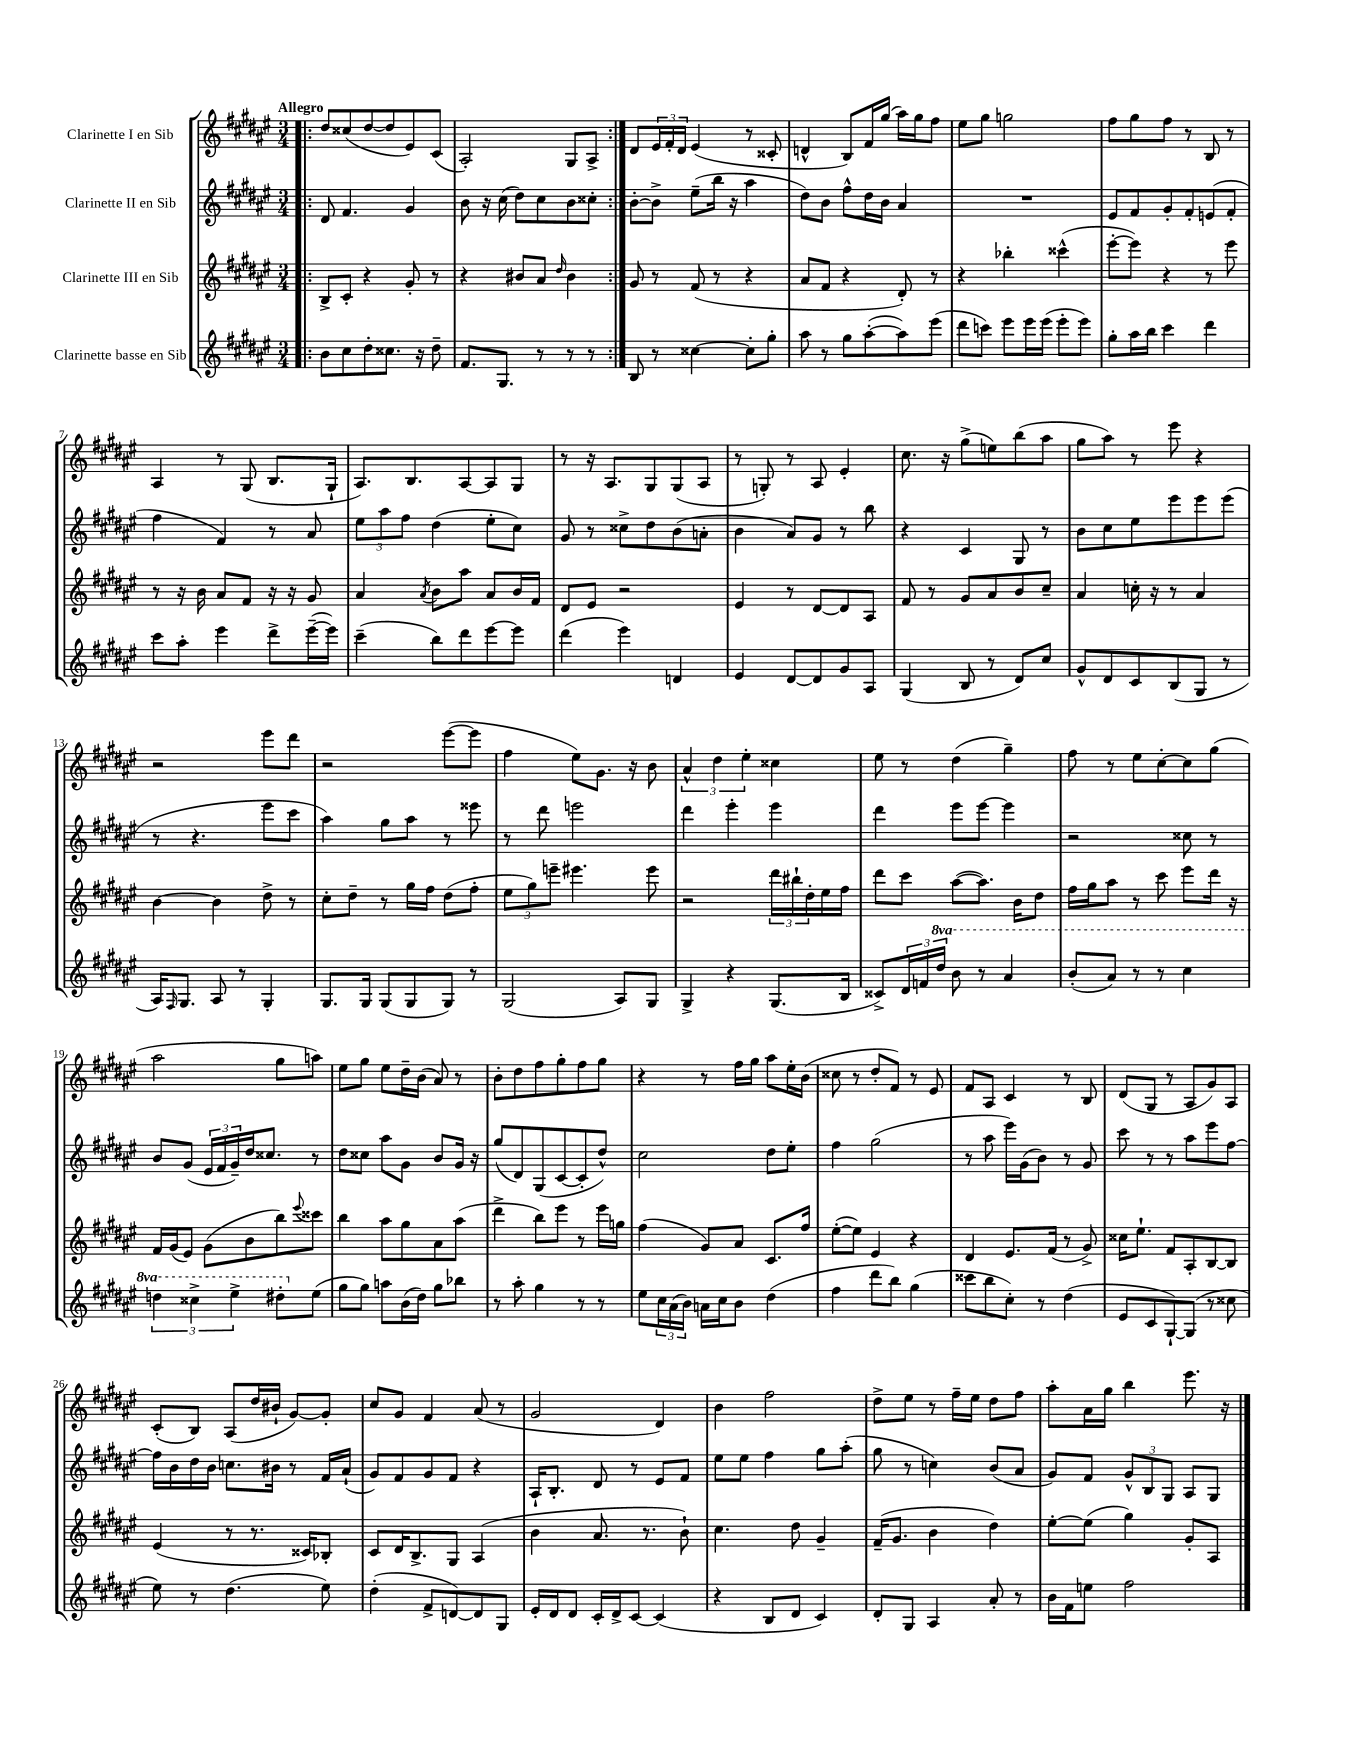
<<
\new StaffGroup <<
\new Staff = "s0" \with { instrumentName = "Clarinette I en Sib" } {
    \clef treble \key fis \major \numericTimeSignature \time 3/4 \tempo "Allegro"
    \repeat volta 2 { \bar ".|:" dis''8 cisis''8( dis''8~ dis''8 eis'8) cis'8( |
    ais2-.) gis8 ais8-> | }
    dis'8 \tuplet 3/2 { eis'16 fis'16-. dis'16 } eis'4( r8 cisis'8-. |
    d'4-^ b8) fis'16 gis''16( ais''16) gis''16 fis''8 |
    eis''8 gis''8 g''2 |
    fis''8 gis''8 fis''8 r8 b8 r8 |
    ais4 r8 gis8( b8. gis16-! |
    ais8.) b8. ais8~ ais8 gis8 |
    r8 r16 ais8. gis8 gis8( ais8 |
    r8 g8-.) r8 ais8 eis'4-. |
    cis''8. r16 gis''8->( e''8) b''8( ais''8 |
    gis''8 ais''8) r8 eis'''8 r4 |
    r2 eis'''8 dis'''8 |
    r2 eis'''8~( eis'''8 |
    fis''4 eis''8) gis'8. r16 b'8 |
    \tuplet 3/2 { ais'4-^ dis''4 eis''4-. } cisis''4 |
    eis''8 r8 dis''4( gis''4--) |
    fis''8 r8 eis''8 cis''8~-. cis''8 gis''8( |
    ais''2 gis''8 a''8) |
    eis''8 gis''8 eis''8 dis''16-- b'16( ais'8) r8 |
    b'8-. dis''8 fis''8 gis''8-. fis''8 gis''8 |
    r4 r8 fis''16 gis''16 ais''8 eis''16-. b'16( |
    cisis''8 r8 dis''8-. fis'8) r8 eis'8 |
    fis'8 ais8 cis'4 r8 b8 |
    dis'8( gis8 r8 ais8 gis'8) ais8 |
    cis'8-.( b8) ais8( dis''16 bis'16-! gis'8~) gis'8-. |
    cis''8 gis'8 fis'4 ais'8( r8 |
    gis'2 dis'4) |
    b'4 fis''2 |
    dis''8-> eis''8 r8 fis''16-- eis''16 dis''8 fis''8 |
    ais''8-. ais'16 gis''16 b''4 eis'''8. r16 \bar "|." |
}
\new Staff = "s1" \with { instrumentName = "Clarinette II en Sib" } {
    \clef treble \key fis \major \numericTimeSignature \time 3/4
    \repeat volta 2 { \bar ".|:" dis'8 fis'4. gis'4 |
    b'8 r16 cis''16( dis''8) cis''8 b'8 cisis''8-. | }
    b'8~-. b'8-> eis''8--( b''16 r16 ais''4 |
    dis''8) b'8 fis''8-^ dis''16 b'16 ais'4 |
    R2. |
    eis'8 fis'8 gis'8-. fis'8-. e'8( fis'8-. |
    fis''4 fis'4) r8 ais'8 |
    \tuplet 3/2 { eis''8 ais''8 fis''8 } dis''4( eis''8-. cis''8) |
    gis'8 r8 cisis''8-> dis''8 b'8( a'8-. |
    b'4 ais'8) gis'8 r8 b''8 |
    r4 cis'4 gis8 r8 |
    b'8 cis''8 eis''8 eis'''8 eis'''8 eis'''8( |
    r8 r4. eis'''8 cis'''8 |
    ais''4) gis''8 ais''8 r8 eisis'''8 |
    r8 dis'''8 e'''2 |
    dis'''4 eis'''4-. eis'''4 |
    dis'''4 eis'''8 eis'''8~ eis'''4 |
    r2 cisis''8 r8 |
    b'8 gis'8( \tuplet 3/2 { eis'16 fis'16 gis'16--) } dis''16 cisis''8. r8 |
    dis''8 cisis''8 ais''8 gis'8 b'8 gis'16 r16 |
    gis''8( dis'8) gis8( cis'8~ cis'8-. dis''8-^) |
    cis''2 dis''8 eis''8-. |
    fis''4 gis''2( |
    r8 ais''8 eis'''16) gis'16( b'8) r8 gis'8 |
    cis'''8 r8 r8 ais''8 eis'''8 fis''8~ |
    fis''16 b'16 dis''16 b'16 c''8. bis'16 r8 fis'16 ais'16-!( |
    gis'8) fis'8 gis'8 fis'8 r4 |
    ais16-! b8.-. dis'8 r8 eis'8 fis'8 |
    eis''8 eis''8 fis''4 gis''8 ais''8-.( |
    gis''8 r8 c''4) b'8( ais'8 |
    gis'8) fis'8 \tuplet 3/2 { gis'8-^ b8 gis8 } ais8 gis8 \bar "|." |
}
\new Staff = "s2" \with { instrumentName = "Clarinette III en Sib" } {
    \clef treble \key fis \major \numericTimeSignature \time 3/4
    \repeat volta 2 { \bar ".|:" b8-> cis'8-. r4 gis'8-. r8 |
    r4 bis'8 ais'8 \grace { dis''16 } bis'4 | }
    gis'8 r8 fis'8( r8 r4 |
    ais'8 fis'8 r4 dis'8-.) r8 |
    r4 bes''4-. cisis'''4-^( |
    eis'''8~-. eis'''8) r4 r8 eis'''8 |
    r8 r16 b'16 ais'8 fis'8 r16 r16 gis'8 |
    ais'4 \acciaccatura { ais'8 } b'8 ais''8 ais'8 b'16 fis'16 |
    dis'8 eis'8 r2 |
    eis'4 r8 dis'8~ dis'8 ais8 |
    fis'8 r8 gis'8 ais'8 b'8 cis''8-- |
    ais'4 c''16-. r16 r8 ais'4 |
    b'4~ b'4 dis''8-> r8 |
    cis''8-. dis''8-- r8 gis''16 fis''16 dis''8( fis''8-. |
    \tuplet 3/2 { eis''8 gis''8) e'''8-- } eis'''4. eis'''8 |
    r2 \tuplet 3/2 { dis'''16 bis''16-! dis''16-. } eis''16 fis''16 |
    dis'''8 cis'''8 ais''8~( ais''8.) b'16 dis''8 |
    fis''16 gis''16 ais''8 r8 cis'''8 eis'''8 dis'''16 r16 |
    fis'16 gis'16( eis'8) gis'8( b'8 b''8) \appoggiatura { eis'''8 } cisis'''8 |
    b''4 ais''8 gis''8 ais'8 ais''8( |
    dis'''4-> b''8) eis'''8 r8 eis'''16 g''16 |
    fis''4( gis'8) ais'8 cis'8. fis''16 |
    eis''8~-.( eis''8) eis'4 r4 |
    dis'4 eis'8. fis'16( r8 gis'8->) |
    cisis''16 eis''8.-! fis'8 ais8-. b8~ b8 |
    eis'4( r8 r8. cisis'16) bes8-. |
    cis'8 dis'16 b8.-> gis8 ais4( |
    b'4 ais'8. r8. b'8-!) |
    cis''4. dis''8 gis'4-- |
    fis'16--( gis'8. b'4 dis''4) |
    eis''8~-. eis''8( gis''4) gis'8-. ais8 \bar "|." |
}
\new Staff = "s3" \with { instrumentName = "Clarinette basse en Sib" } {
    \clef treble \key fis \major \numericTimeSignature \time 3/4 \set Staff.ottavationMarkups = #ottavation-simple-ordinals
    \repeat volta 2 { \bar ".|:" b'8 cis''8 dis''8-. cisis''8. r16 dis''8-- |
    fis'8. gis8. r8 r8 r8 | }
    b8 r8 cisis''4~ cisis''8-. gis''8-. |
    ais''8 r8 gis''8 ais''8~-.( ais''8) eis'''8( |
    dis'''8 c'''8) eis'''8 eis'''16 eis'''16( eis'''8-. eis'''8) |
    gis''8-. ais''16 b''16 cis'''4 dis'''4 |
    cis'''8 ais''8-. eis'''4 dis'''8-> eis'''16~--( eis'''16) |
    cis'''4--( b''8) dis'''8 eis'''8~ eis'''8 |
    dis'''4( eis'''4) d'4 |
    eis'4 dis'8~ dis'8 gis'8 ais8 |
    gis4( b8 r8 dis'8) cis''8 |
    gis'8-^ dis'8 cis'8 b8( gis8 r8 |
    ais16) \grace { fis16 } gis8. ais8 r8 gis4-. |
    gis8. gis16 gis8( gis8 gis8) r8 |
    gis2( ais8) gis8 |
    gis4-> r4 gis8.( b16 |
    cisis'8->) \tuplet 3/2 { dis'16 f'16 \ottava #1 dis'''16 } b''8 r8 ais''4 |
    b''8-.( ais''8) r8 r8 cis'''4 |
    \tuplet 3/2 { d'''4 cisis'''4-> eis'''4-> } dis'''8-. \ottava #0 eis''8( |
    gis''8 gis''8) a''8 b'16( dis''16) gis''8 bes''8 |
    r8 ais''8-. gis''4 r8 r8 |
    eis''8 \tuplet 3/2 { cis''16 ais'16( b'16) } a'16 cis''16 b'8 dis''4( |
    fis''4 dis'''8 b''8) gis''4( |
    cisis'''8 b''8 cis''8-.) r8 dis''4( |
    eis'8 cis'8 gis8~-!) gis8( r8 cisis''8 |
    eis''8) r8 dis''4.( eis''8) |
    dis''4-.( fis'8-> d'8~) d'8 gis8 |
    eis'16-. dis'16 dis'8 cis'16-. dis'16-> cis'8~ cis'4( |
    r4 b8 dis'8 cis'4) |
    dis'8-. gis8 ais4 ais'8-. r8 |
    b'16 fis'16 e''8 fis''2 \bar "|." |
}
>>
>>
